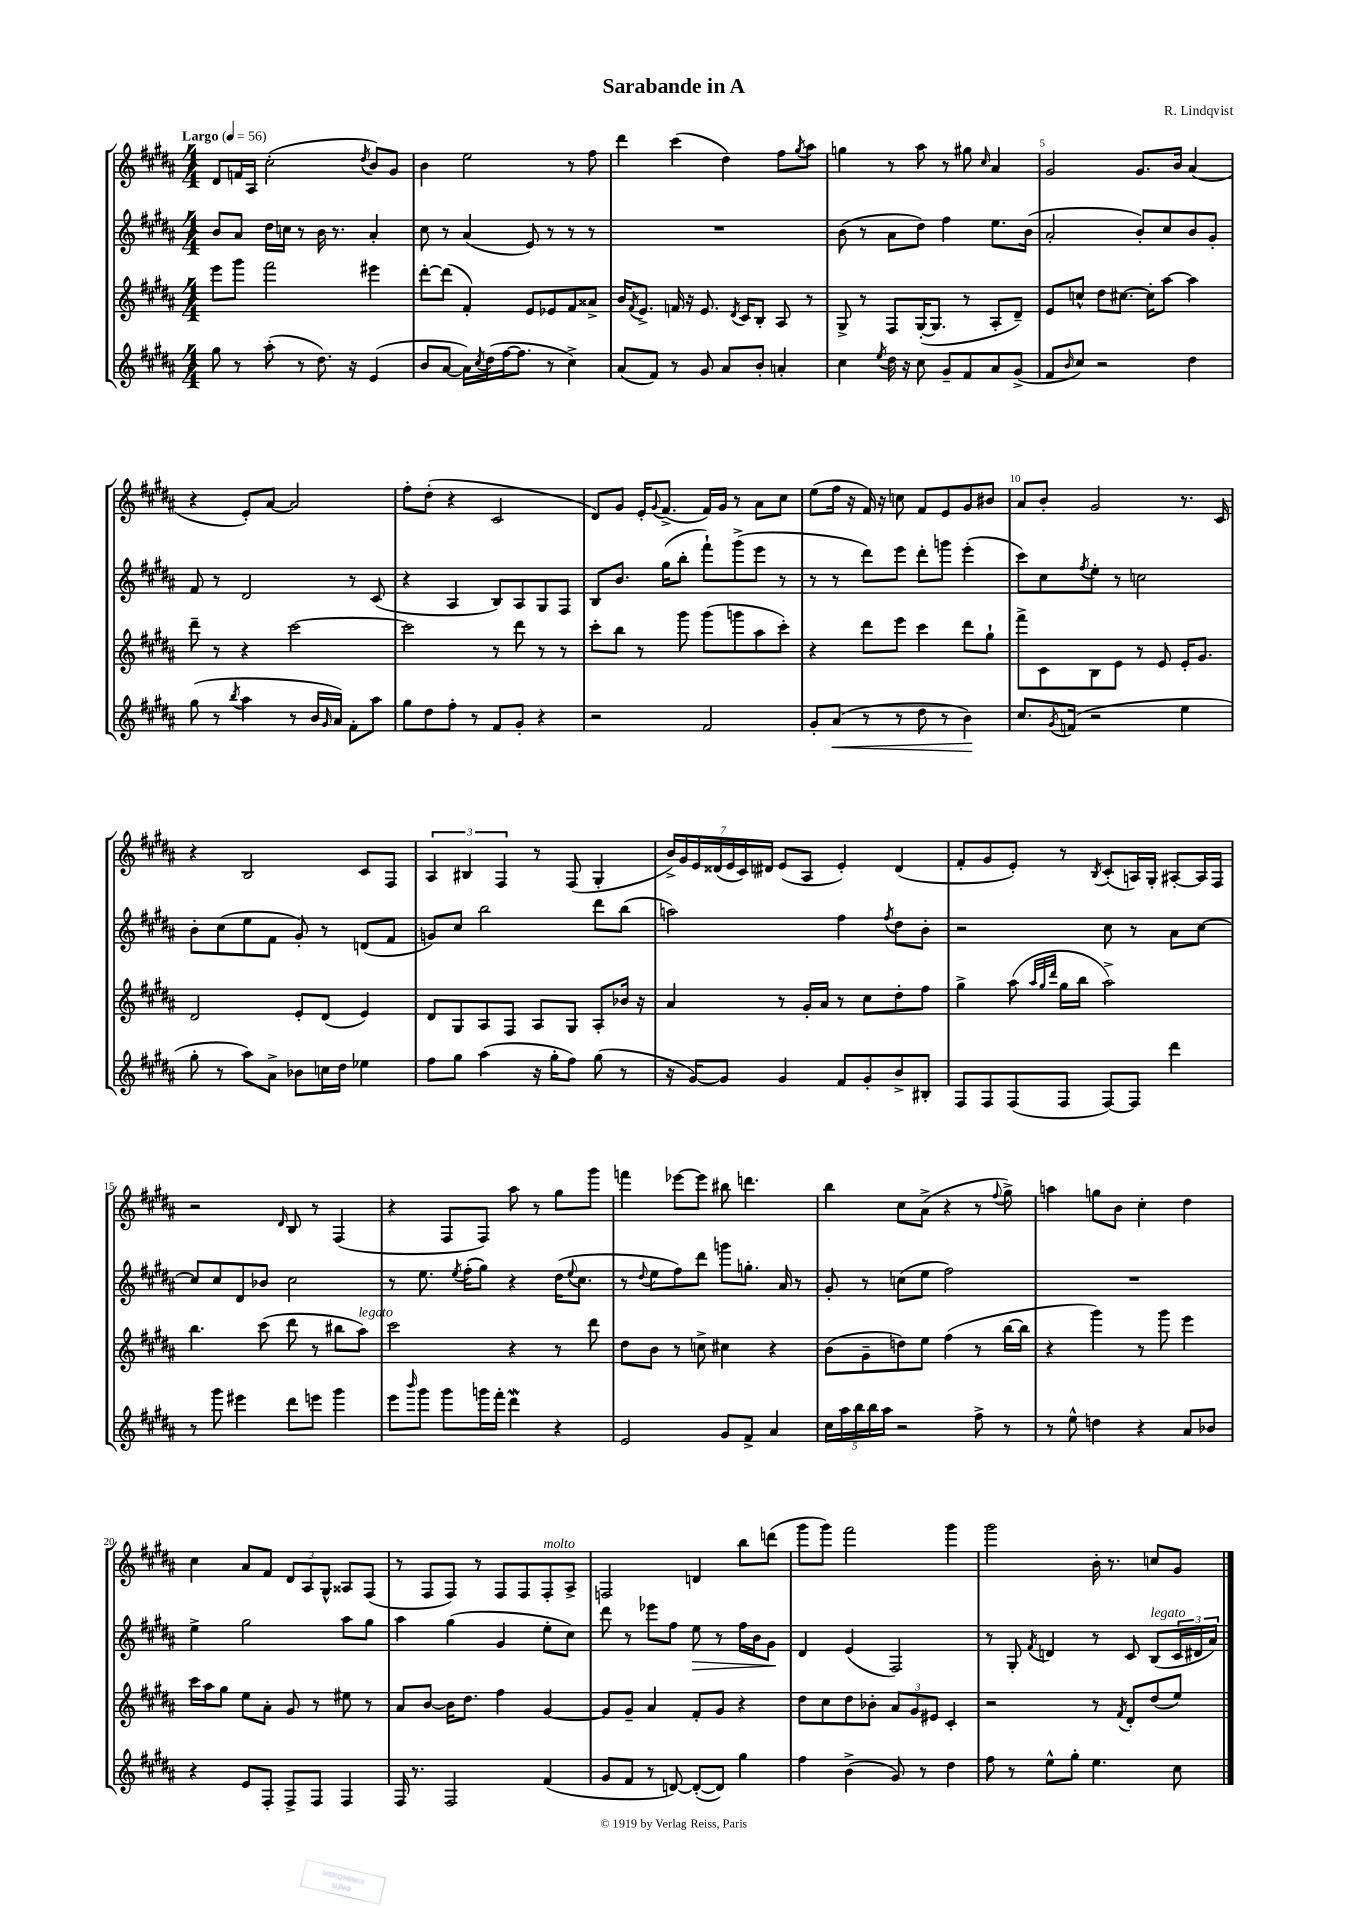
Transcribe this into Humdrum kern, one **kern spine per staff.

**kern	**dynam	**kern	**kern	**dynam	**kern
*part4	*part4	*part3	*part2	*part2	*part1
*staff4	*staff4	*staff3	*staff2	*staff2	*staff1
*clefG2	*	*clefG2	*clefG2	*	*clefG2
*k[f#c#g#d#a#]	*	*k[f#c#g#d#a#]	*k[f#c#g#d#a#]	*	*k[f#c#g#d#a#]
*M4/4	*	*M4/4	*M4/4	*	*M4/4
*MM56	*	*MM56	*MM56	*	*MM56
=1	=1	=1	=1	=1	=1
!	!	!	!	!	!LO:TX:a:B:t=Largo
8gg#\	.	8eee\L	8b/L	.	8d#/L
8r	.	8ggg#\J	8a#/J	.	16fn/L
.	.	.	.	.	16A#/JJ
(8aa#'\	.	2fff#\	16dd#\LL	.	(2cc#'\
.	.	.	16ccn\JJ	.	.
8r	.	.	8r	.	.
8.dd#\)	.	.	16b\	.	.
.	.	.	8.r	.	.
16r	.	.	.	.	.
.	.	.	.	.	8qdd#/
(4e/	.	4eee#X\	4a#'/	.	8b/L)
.	.	.	.	.	8g#/J
=2	=2	=2	=2	=2	=2
8b/L	.	[8ddd#'\L	8cc#\	.	4b\
[8a#/J	.	(8ddd#\J]	8r	.	.
16a#\LL])	.	4f#'/)	(4a#/	.	2ee\
8qcc#/	.	.	.	.	.
(16dd#\	.	.	.	.	.
[16ff#\J	.	.	.	.	.
8.ff#\J]	.	.	.	.	.
.	.	8e/L	8e/)	.	.
8r	.	8e-X/	8r	.	.
4cc#^\)	.	8f#/	8r	.	8r
.	.	8a##X^/J	8r	.	8ff#\
=3	=3	=3	=3	=3	=3
(8a#/L	.	16b/KL	1r	.	4ddd#\
.	.	8qf#/	.	.	.
.	.	8.e^/J	.	.	.
8f#/J)	.	.	.	.	.
8r	.	16fn/	.	.	(4ccc#\
.	.	16r	.	.	.
8g#/	.	8.e/	.	.	.
8a#/L	.	.	.	.	4dd#\)
.	.	8qd#/	.	.	.
.	.	16c#/KL	.	.	.
8b'/J	.	8B'/J	.	.	.
4an'/	.	8A#/	.	.	8ff#\L
.	.	.	.	.	8qgg#/
.	.	8r	.	.	8aa#\J
=4	=4	=4	=4	=4	=4
4cc#\	.	8G#^/	(8b\	.	4ggn\
.	.	8r	8r	.	.
8qee/	.	.	.	.	.
16dd#\	.	8F#/L	8a#\L	.	8r
16r	.	.	.	.	.
8cc#\	.	([16G#'/K	8dd#\J)	.	8aa#\
.	.	8.G#/J]	.	.	.
8g#~/L	.	.	4ff#\	.	8r
8f#/	.	8r	.	.	8gg#X\
.	.	.	.	.	16qqcc#/
8a#/	.	8A#'/L	8.ee\L	.	4a#/
(8g#^/J	.	8d#~/J)	.	.	.
.	.	.	(16b\Jk	.	.
=5	=5	=5	=5	=5	=5
8f#/L	.	8e/L	2a#'/	.	2g#/
16qqb/	.	.	.	.	.
8cc#/J)	.	8ccn^^/J	.	.	.
2r	.	8dd#\L	.	.	.
.	.	[8.cc#X\J	.	.	.
.	.	.	8b'/L)	.	8.g#/L
.	.	16cc#'\KL]	.	.	.
.	.	[8aa#\J	8cc#/	.	.
.	.	.	.	.	16b/Jk
4dd#\	.	4aa#\]	8b/	.	(4a#/
.	.	.	8g#'/J	.	.
!!LO:LB:g=z
=6	=6	=6	=6	=6	=6
(8gg#\	.	8ddd#~\	8f#/	.	4r
8r	.	8r	8r	.	.
8qbb/	.	.	.	.	.
4aa#\	.	4r	2d#/	.	8e'/L)
.	.	.	.	.	[8a#/J
8r	.	[2ccc#\	.	.	2a#/]
16b/LL	.	.	.	.	.
16qqg#/	.	.	.	.	.
16a#/JJ)	.	.	.	.	.
8f#'\L	.	.	8r	.	.
8aa#\J	.	.	(8c#/	.	.
=7	=7	=7	=7	=7	=7
8gg#\L	.	2ccc#\]	4r	.	8ff#'\L
8dd#\	.	.	.	.	(8dd#'\J
8ff#'\J	.	.	4A#/	.	4r
8r	.	.	.	.	.
8f#/L	.	8r	8B/L)	.	2c#/
8g#'/J	.	8ddd#\	8A#/	.	.
4r	.	8r	8G#/	.	.
.	.	8r	8F#/J	.	.
=8	=8	=8	=8	=8	=8
2r	.	8ccc#'\L	8B/L	.	8d#/L)
.	.	8bb\J	8.b/J	.	8g#/J
.	.	8r	.	.	16e'/KL
.	.	.	.	.	8qqg#/
.	.	.	(16gg#\KL	.	(8.f#^/J
.	.	8ggg#\	8bb'\J	.	.
2f#/	.	(8ggg#\L	8fff#`\L)	.	16f#/LL)
.	.	.	.	.	16g#/JJ
.	.	8gggn\	(8ggg#^\	.	8r
.	.	8aa#\	8eee\J	.	8a#\L
.	.	8ccc#'\J)	8r	.	8cc#\J
=9	=9	=9	=9	=9	=9
8g#'/L	.	4r	8r	.	(8ee\L
!	!LO:HP:b	!	!	!	!
(8a#/J	<	.	8r	.	16ff#\Jk
.	.	.	.	.	16r
8r	.	8ddd#\L	8ddd#\L)	.	16f#/)
.	.	.	.	.	16r
8r	.	8eee\J	8eee\J	.	8ccn\
8dd#\	.	4ccc#\	8ddd#'\L	.	8f#/L
8r	.	.	8gggn\J	.	8e/
4b\)	.	8ddd#\L	(4eee'\	.	8g#/
.	.	8gg#`\J	.	.	8b#X/J
.	[	.	.	.	.
=10	=10	=10	=10	=10	=10
8.cc#/L	.	8fff#^\L	8ccc#\L)	.	8a#/L
.	.	8c#\	8cc#\	.	8b'/J
8qg#/	.	.	.	.	.
(16fn/Jk	.	.	.	.	.
.	.	.	8qff#/	.	.
2r	.	8B\	8ee'\J	.	2g#/
.	.	8e\J	8r	.	.
.	.	8r	2ccn\	.	.
.	.	8e/	.	.	.
4ee\	.	16e'/KL	.	.	8.r
.	.	8.g#/J	.	.	.
.	.	.	.	.	16c#/
!!LO:LB:g=z
=11	=11	=11	=11	=11	=11
8gg#'\	.	2d#/	8b'\L	.	4r
8r	.	.	(8cc#\	.	.
8aa#\L)	.	.	8ee\	.	2B/
8a#^\J	.	.	8f#\J	.	.
8b-X\L	.	8e'/L	8g#'/)	.	.
16ccn\L	.	(8d#/J	8r	.	.
16dd#\JJ	.	.	.	.	.
4ee-X\	.	4e/)	(8dn/L	.	8c#/L
.	.	.	8f#/J	.	8F#/J
=12	=12	=12	=12	=12	=12
8ff#\L	.	8d#/L	8gn/L)	.	6A#/
8gg#\J	.	8G#/	8cc#/J	.	.
.	.	.	.	.	6B#X/
(4aa#\	.	8A#/	2bb\	.	.
.	.	.	.	.	6F#/
.	.	8F#/J	.	.	.
16r	.	8A#/L	.	.	8r
16gg#'\KL	.	.	.	.	.
8ff#\J)	.	8G#/J	.	.	(8F#/
(8gg#\	.	8A#'/L	8ddd#\L	.	4G#'/
8r	.	16b-X/Jk	(8bb\J	.	.
.	.	16r	.	.	.
=13	=13	=13	=13	=13	=13
16r	.	4a#/	2aan\)	.	28b^/LL)
.	.	.	.	.	28g#/
[16g#/KL)	.	.	.	.	.
.	.	.	.	.	28e/
.	.	.	.	.	(28d##X/
8g#/J]	.	.	.	.	.
.	.	.	.	.	28e/
.	.	.	.	.	28c#/)
.	.	.	.	.	28d#X/JJ
4g#/	.	8r	.	.	(8e/L
.	.	16g#'/LL	.	.	8A#/J
.	.	16a#/JJ	.	.	.
8f#/L	.	8r	4ff#\	.	4e'/)
8g#'/	.	8cc#\L	.	.	.
.	.	.	8qff#/	.	.
8b^/	.	8dd#'\	8dd#\L	.	(4d#/
8B#X'/J	.	8ff#\J	8b'\J	.	.
=14	=14	=14	=14	=14	=14
8F#/L	.	4gg#^\	2r	.	8f#'/L
8F#/	.	.	.	.	8g#/
(8F#/	.	(8aa#\	.	.	8e'/J)
.	.	32qqaa#/LLL	.	.	.
.	.	32qqgg#/	.	.	.
.	.	32qqddd#/JJJ	.	.	.
8F#/J	.	16gg#\LL	.	.	8r
.	.	16bb\JJ	.	.	.
.	.	.	.	.	8qB/
[8F#/L)	.	2aa#^\)	8cc#\	.	(8c#'/L
8F#/J]	.	.	8r	.	16An/L)
.	.	.	.	.	16G#'/JJ
4ddd#\	.	.	8a#\L	.	[8A#X'/L
.	.	.	[8cc#\J	.	16A#/L]
.	.	.	.	.	16F#/JJ
!!LO:LB:g=z
=15	=15	=15	=15	=15	=15
8r	.	4.bb\	8cc#/L]	.	2r
8ggg#\	.	.	8cc#/	.	.
4eee#X\	.	.	8d#/	.	.
.	.	(8ccc#\	8b-X/J	.	.
.	.	.	.	.	16qqd#/
8ddd#\L	.	8ddd#\	2cc#\	.	8B/
8eeen\J	.	8r	.	.	8r
4ggg#\	.	8bb#X\L	.	.	(4F#/
!	!	!LO:TX:a:i:t=legato	!	!	!
.	.	8aa#\J)	.	.	.
=16	=16	=16	=16	=16	=16
8eee\L	.	2ccc#\	8r	.	4r
16qqbbb/	.	.	.	.	.
8ggg#\J	.	.	8.ee\	.	.
8ggg#\L	.	.	.	.	8F#/L
.	.	.	8qee/	.	.
.	.	.	(16ff#'\KL	.	.
16gggn\L	.	.	8gg#\J)	.	8F#/J)
16fff#'\JJ	.	.	.	.	.
4ddd#W\	.	4r	4r	.	8aa#\
.	.	.	.	.	8r
4r	.	8r	(16dd#\KL	.	8gg#\L
.	.	.	8qqee/	.	.
.	.	.	8.cc#\J	.	.
.	.	8ddd#\	.	.	8ggg#\J
=17	=17	=17	=17	=17	=17
2e/	.	8dd#\L	8r	.	4fffn\
.	.	.	8qqdd#/	.	.
.	.	8b\J	8ee\L	.	.
.	.	8r	8ff#\)	.	[8eee-X\L
.	.	8ccn^\	8ddd#\J	.	8eee-\J]
8g#/L	.	4cc#X\	8gggn\L	.	8bb#X\
8f#^/J	.	.	8.ggn'\J	.	4.dddn\
4a#/	.	4r	.	.	.
.	.	.	16a#/	.	.
.	.	.	8r	.	.
=18	=18	=18	=18	=18	=18
20cc#\LL	.	(8b\L	8g#'/	.	4bb\
20aa#\	.	.	.	.	.
20bb\	.	.	.	.	.
.	.	8g#~\	8r	.	.
20bb\	.	.	.	.	.
20aa#\JJ	.	.	.	.	.
2r	.	8ddn\)	(8ccn\L	.	8cc#\L
.	.	8ee\J	8ee\J	.	(8a#^\J
.	.	(4ff#\	2ff#\)	.	4r
8ff#^\	.	8r	.	.	8r
.	.	.	.	.	8qqff#/
8r	.	[16bb\LL	.	.	8gg#^\)
.	.	16bb\JJ]	.	.	.
=19	=19	=19	=19	=19	=19
8r	.	4r	1r	.	4aan\
8ee^^\	.	.	.	.	.
4ddn\	.	4ggg#\)	.	.	8ggn\L
.	.	.	.	.	8b\J
4r	.	8r	.	.	4cc#'\
.	.	8ggg#\	.	.	.
8a#/L	.	4eee\	.	.	4dd#\
8b-X/J	.	.	.	.	.
!!LO:LB:g=z
=20	=20	=20	=20	=20	=20
4r	.	16ccc#\LL	4ee^\	.	4cc#\
.	.	16aa#\J	.	.	.
.	.	8gg#\J	.	.	.
8e/L	.	8ee\L	2gg#\	.	8a#/L
8F#'/J	.	8a#'\J	.	.	8f#/J
8F#^/L	.	8g#/	.	.	12d#/L
.	.	.	.	.	12A#/
8F#/J	.	8r	.	.	.
.	.	.	.	.	12G#^^/J
4F#/	.	8ee#X\	8aa#\L	.	8A##X/L
.	.	8r	8gg#\J	.	(8F#/J
=21	=21	=21	=21	=21	=21
16F#/	.	8a#/L	4aa#\	.	8r
8.r	.	.	.	.	.
.	.	[8b/J	.	.	8F#/L
2F#/	.	16b\KL]	(4gg#\	.	8F#/J)
.	.	8.dd#\J	.	.	.
.	.	.	.	.	8r
.	.	4ff#\	4g#/	.	8F#/L
.	.	.	.	.	8F#/
!	!	!	!	!	!LO:TX:a:i:t=molto
(4f#/	.	[4g#/	8ee'\L	.	8F#'/
.	.	.	8cc#\J)	.	8A#^/J
=22	=22	=22	=22	=22	=22
8g#/L	.	8g#/L]	8ddd#\	.	2Fn/
8f#/J	.	8g#~/J	8r	.	.
8r	.	4a#/	8eee-X\L	.	.
[8dn/)	.	.	8ff#\J	.	.
!	!	!	!	!LO:HP:b	!
(8d'/L_	.	8f#'/L	8ee\	>	4dn/
8d/J])	.	8g#/J	8r	.	.
4gg#\	.	4r	16ff#\LL	.	8bb\L
.	.	.	16b\J	.	.
.	.	.	8g#\J	.	(8dddn\J
.	.	.	.	]	.
=23	=23	=23	=23	=23	=23
4ff#\	.	8dd#\L	4d#/	.	8ggg#\L
.	.	8cc#\	.	.	8ggg#\J)
(4b^\	.	8dd#\	(4e/	.	2fff#\
.	.	8b-X'\J	.	.	.
8g#/)	.	12a#/L	2F#/)	.	.
.	.	12g#/	.	.	.
8r	.	.	.	.	.
.	.	12e#X/J	.	.	.
4dd#\	.	4c#'/	.	.	4ggg#\
=24	=24	=24	=24	=24	=24
8ff#\	.	2r	8r	.	2ggg#\
8r	.	.	8G#'/	.	.
.	.	.	8qf#/	.	.
8ee^^\L	.	.	4dn/	.	.
8gg#'\J	.	.	.	.	.
4.ee\	.	8r	8r	.	16b'\
.	.	.	.	.	8.r
.	.	8qf#/	.	.	.
.	.	8d#'/L	8c#/	.	.
!	!	!	!LO:TX:a:i:t=legato	!	!
.	.	(8dd#/	(8B/L	.	8ccn/L
8cc#\	.	8ee/J)	24c#/L	.	8g#/J
.	.	.	24d#X/	.	.
.	.	.	24a#/JJ)	.	.
==	==	==	==	==	==
*-	*-	*-	*-	*-	*-
